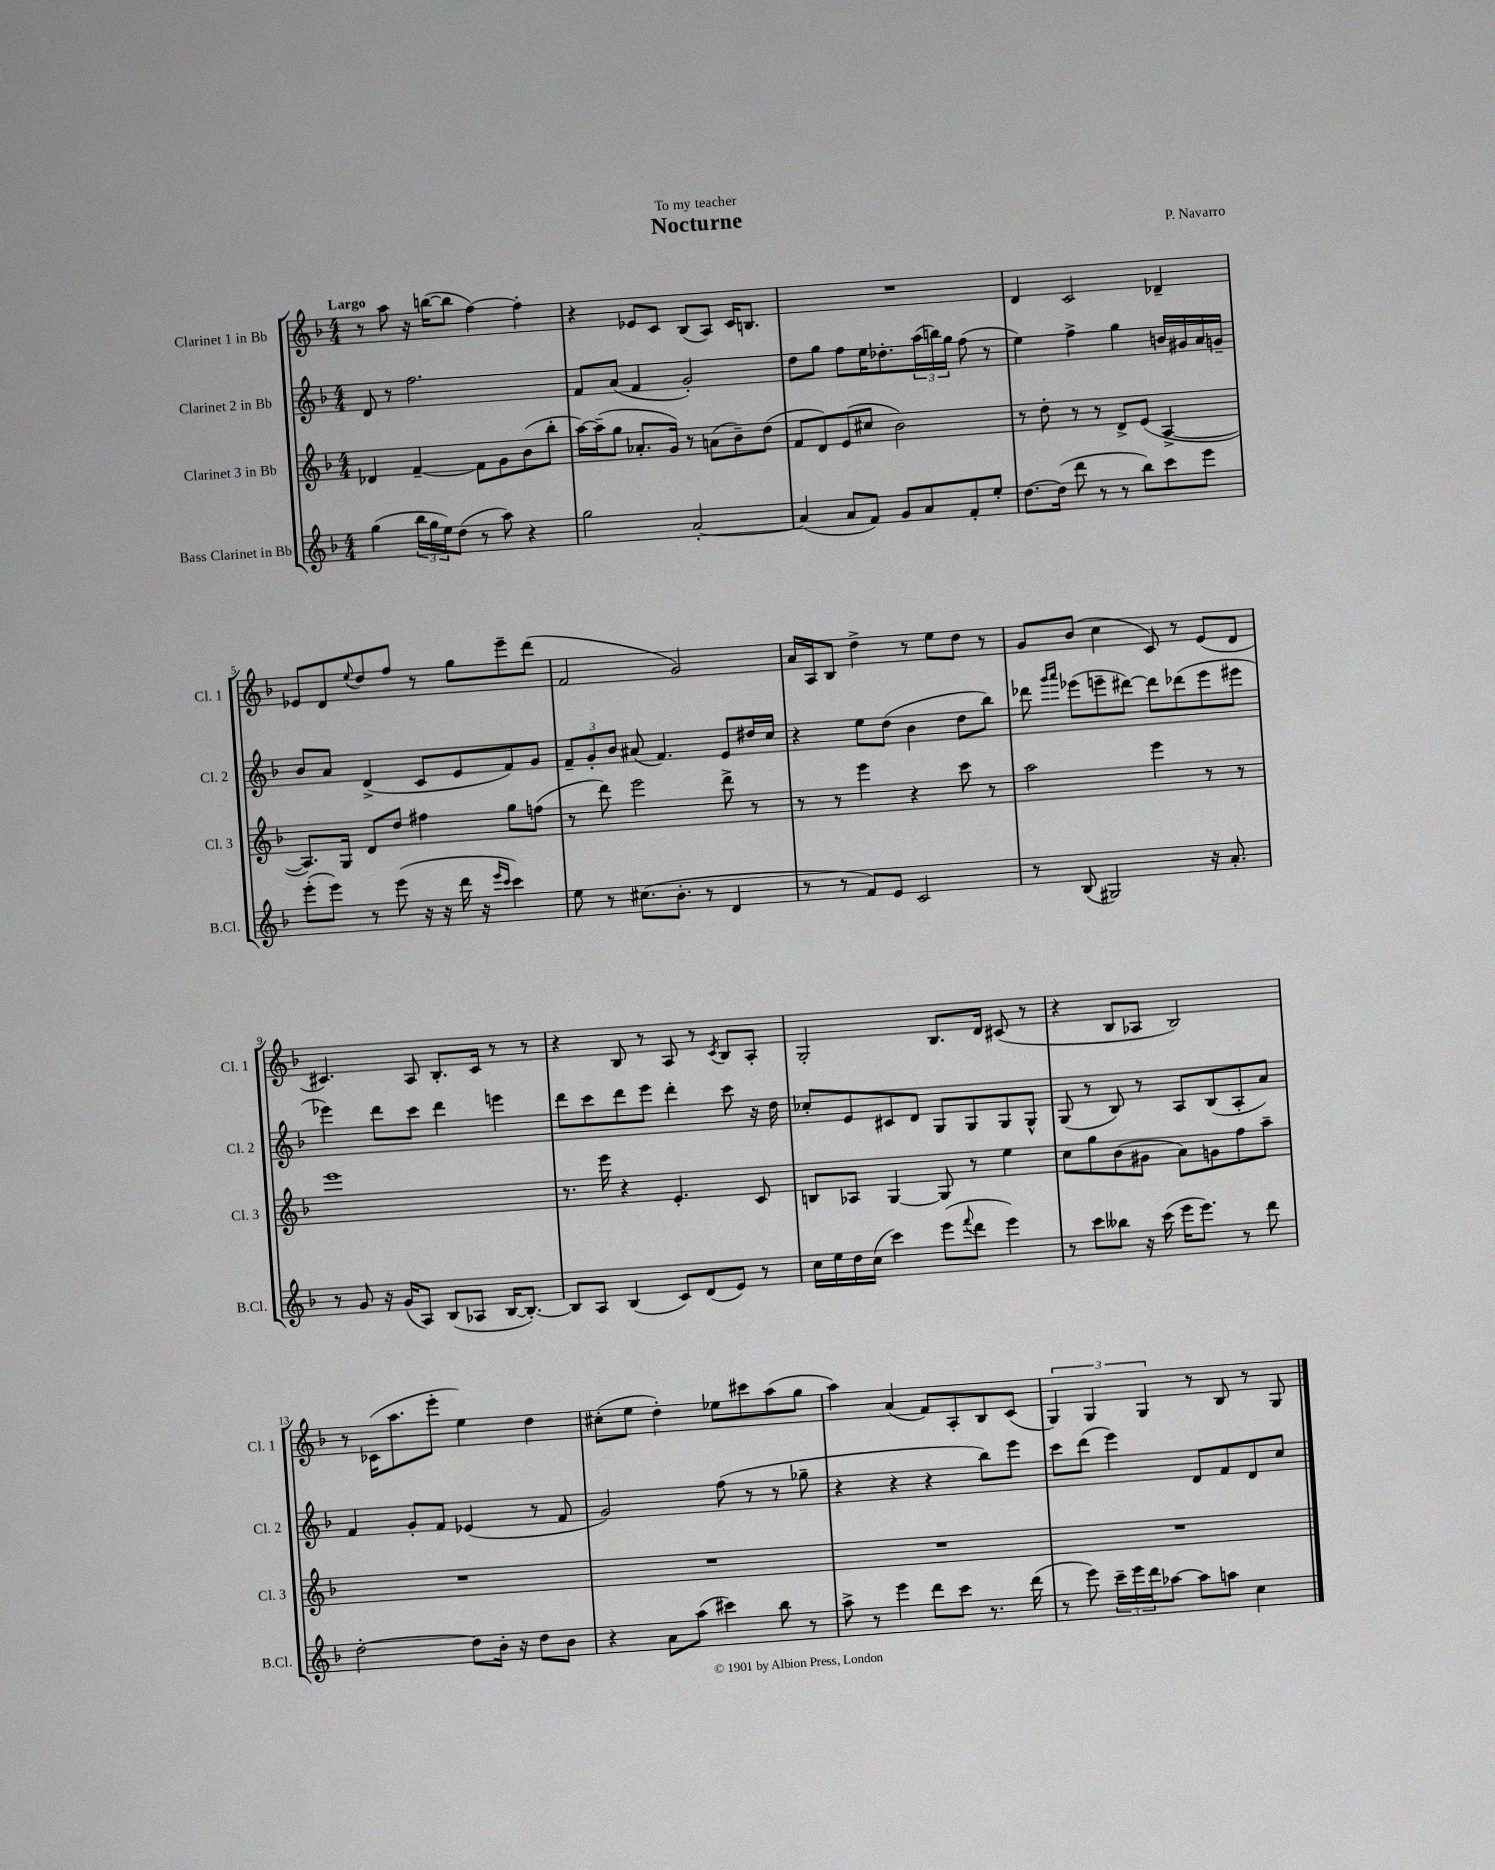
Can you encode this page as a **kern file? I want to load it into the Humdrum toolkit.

**kern	**kern	**kern	**kern
*part4	*part3	*part2	*part1
*staff4	*staff3	*staff2	*staff1
*I"Bass Clarinet in Bb	*I"Clarinet 3 in Bb	*I"Clarinet 2 in Bb	*I"Clarinet 1 in Bb
*I'B.Cl.	*I'Cl. 3	*I'Cl. 2	*I'Cl. 1
*clefG2	*clefG2	*clefG2	*clefG2
*k[b-]	*k[b-]	*k[b-]	*k[b-]
*M4/4	*M4/4	*M4/4	*M4/4
=1	=1	=1	=1
!	!	!	!LO:TX:a:B:t=Largo
(4gg\	4d-X/	8d/	8r
.	.	8r	8aa\
24bb-\LL	[4f~/	2.ff\	16r
24gg\	.	.	.
.	.	.	([16bbn\KL
24ee\J)	.	.	.
(8dd\J	.	.	8bb\J]
8r	8f\L]	.	[4ff\)
8aa\)	8g\	.	.
4r	(8b-\	.	4ff'\]
.	8bb-'\J	.	.
=2	=2	=2	=2
2gg\	[16aa\LL)	8f/L	4r
.	(16aa~\J]	.	.
.	8gg\J	(8a/J	.
.	8.a-X'/L	4f/	8e-X/L
.	.	.	8c/J
.	16g/Jk)	.	.
[2a'/	8r	2g'/)	(8B-/L
.	(8an\L	.	8A/J)
.	8b-~\)	.	16c/KL
.	.	.	8.Bn/J
.	(8dd\J	.	.
=3	=3	=3	=3
(4a/]	8f/L	8dd\L	1r
.	8d/)	8gg\J	.
8a/L	(8e/	8ff\L	.
8f/J)	8cc#X/J	16ee\K	.
.	.	8.dd-X'\	.
8g/L	2b-\)	.	.
8a/	.	(24aa\L	.
.	.	24bbn\)	.
.	.	24gg\JJ	.
8f'/	.	(8ff\	.
8ee'/J	.	8r	.
=4	=4	=4	=4
[8.dd\L	8r	4ee\)	4d/
.	8dd'\	.	.
(16dd\Jk]	.	.	.
8ddd\	8r	4ff^\	2c/
8r	8r	.	.
8r	8d^/L	4gg\	.
8bb-\L)	(8e/J	.	.
8ccc\	[4A^/	16bn/LL	4d-X~/
.	.	16g#X/	.
8eee\J	.	16a/	.
.	.	16gn~/JJ	.
!!LO:LB:g=z
=5	=5	=5	=5
(8eee'\L	8.A/L])	8b-/L	8e-X/L
8eee\J)	.	8a/J	8d/
.	16G/Jk	.	.
.	.	.	8qqee/
8r	8d/L	(4d^/	8dd/
(8eee\	8dd/J	.	8ff/J
16r	4ff#X\	8c/L	8r
16r	.	.	.
16ddd\	.	8e/	8gg\L
16r	.	.	.
16qqeee/LL	.	.	.
16qqccc/JJ	.	.	.
4ccc\)	8gg\L	8f/)	8eee~\
.	(8ffn\J	8g/J	(8ddd\J
=6	=6	=6	=6
8ee\	8r	12f~/L	2f/
.	.	12g'/	.
8r	8ddd\)	.	.
.	.	12b-/J	.
(8.cc#X\L	2eee\	(8a#X/	.
.	.	4.f/)	.
8.b-'\J	.	.	.
.	.	.	2g/)
8r	.	.	.
4d/	8ddd^\	8e/L	.
.	8r	16dd#X/L	.
.	.	16cc/JJ	.
=7	=7	=7	=7
8r	8r	4r	16a/LL
.	.	.	16A/J
8r	8r	.	8B-/J
8f/L)	4eee\	8ee\L	4dd^\
8e/J	.	(8dd\J	.
2c/	4r	4b-\	8r
.	.	.	8ee\L
.	8ccc\	8dd\L	8dd\J
.	8r	8bb-\J)	8r
=8	=8	=8	=8
8r	2aa\	8ddd-X\	8g/L
.	.	16qqggg/LL	.
.	.	16qqaaa/JJ	.
(8B-/	.	(8eee-X\L	(8b-/J
2G#X/)	.	8eeen~\	4cc\
.	.	[8ddd#X\J)	.
.	4eee\	8ddd#\L]	8c/)
.	.	(8ddd-X\	8r
16r	8r	8eee\	(8e/L
8.a'/	.	.	.
.	8r	8eee#X\J	8d/J
!!LO:LB:g=z
=9	=9	=9	=9
8r	1eee	4eee-X\)	4.c#X/)
8g/	.	.	.
16r	.	8ddd\L	.
(16g/KL	.	.	.
8A/J)	.	8ccc\J	8A/
(8B-/L	.	4ddd\	8.B-'/L
8A-X/J	.	.	.
.	.	.	16c#/Jk
[16B-/KL	.	4eeen\	8r
8.B-'/J_)	.	.	.
.	.	.	8r
=10	=10	=10	=10
8B-/L]	8.r	8ddd\L	4r
8A/J	.	8ccc\	.
.	16eee\	.	.
(4B-/	4r	8ddd\	8B-/
.	.	8eee\J	8r
8c/L)	4.e'/	4ddd'\	8A/
(8d/	.	.	8r
.	.	.	8qc/
8e/J)	.	8ccc\	8B-/L
8r	8c/	16r	8A'/J
.	.	16dd\	.
=11	=11	=11	=11
16cc\LL	8Bn/L	8cc-X'/L	2G'/
16ee\	.	.	.
16dd\	8A-X/J	8e/	.
(16cc\JJ	.	.	.
4ccc\)	[4G/	8c#X/	.
.	.	8d/J	.
(8eee\L	8G/]	8G/L	8.B-/L
8qqfff/	.	.	.
8ddd\J	8r	8G/	.
.	.	.	16d/Jk
4eee\)	4ee\	8G/	(8c#X/
.	.	8G^^/J	8r
=12	=12	=12	=12
8r	8cc\L	(8G/	4r
8ccc\L	8gg\	8r	.
8bb--X\J	(8b-\	8B-/)	8B-/L
16r	8g#X\J	8r	8A-X/J
(16ccc\	.	.	.
16eee\KL	8a\L)	8A/L	2B-/)
8.eee\J)	.	.	.
.	8gn\	(8B-/	.
8r	8ff\	8A'/	.
8ddd\	8aa~\J	8a/J)	.
!!LO:LB:g=z
=13	=13	=13	=13
[2dd'\	1r	4f/	8r
.	.	.	(16c-X\KL
.	.	.	8.aa\
.	.	8g'/L	.
.	.	8f/J	8eee'\J
8dd\L]	.	(4e-X/	4ee\)
16b-'\Jk	.	.	.
16r	.	.	.
8dd\L	.	8r	4dd\
8b-\J	.	8f/	.
=14	=14	=14	=14
4r	1r	2g/)	(8cc#X'\L
.	.	.	8ee\J
8a\L	.	.	4dd'\)
(8aa\J	.	.	.
4ccc#X\)	.	(8ff\	8ee-X\L
.	.	8r	8ccc#X\
8bb-\	.	8r	(8aa\
8r	.	8gg-X~\	8gg\J
=15	=15	=15	=15
8aa^\	1r	4r	4aa\)
8r	.	.	.
4eee\	.	4r	(4a/
8ddd\L	.	4r	8f/L)
8ccc\J	.	.	8A'/
8.r	.	8bb-\L)	8B-/
.	.	8eee\J	(8c/J
(16ddd\	.	.	.
=16	=16	=16	=16
8r	1r	8ccc\L	6G/)
8eee\)	.	(8ddd\J	.
.	.	.	6G/
24ccc~\LL	.	4eee\)	.
24eee\	.	.	.
24ddd\J	.	.	6G/
[8aa-X\J	.	.	.
8aa-\L]	.	8d/L	8r
8aan\J	.	8f/	8B-/
4cc\	.	8d/	8r
.	.	8cc/J	8G/
==	==	==	==
*-	*-	*-	*-
